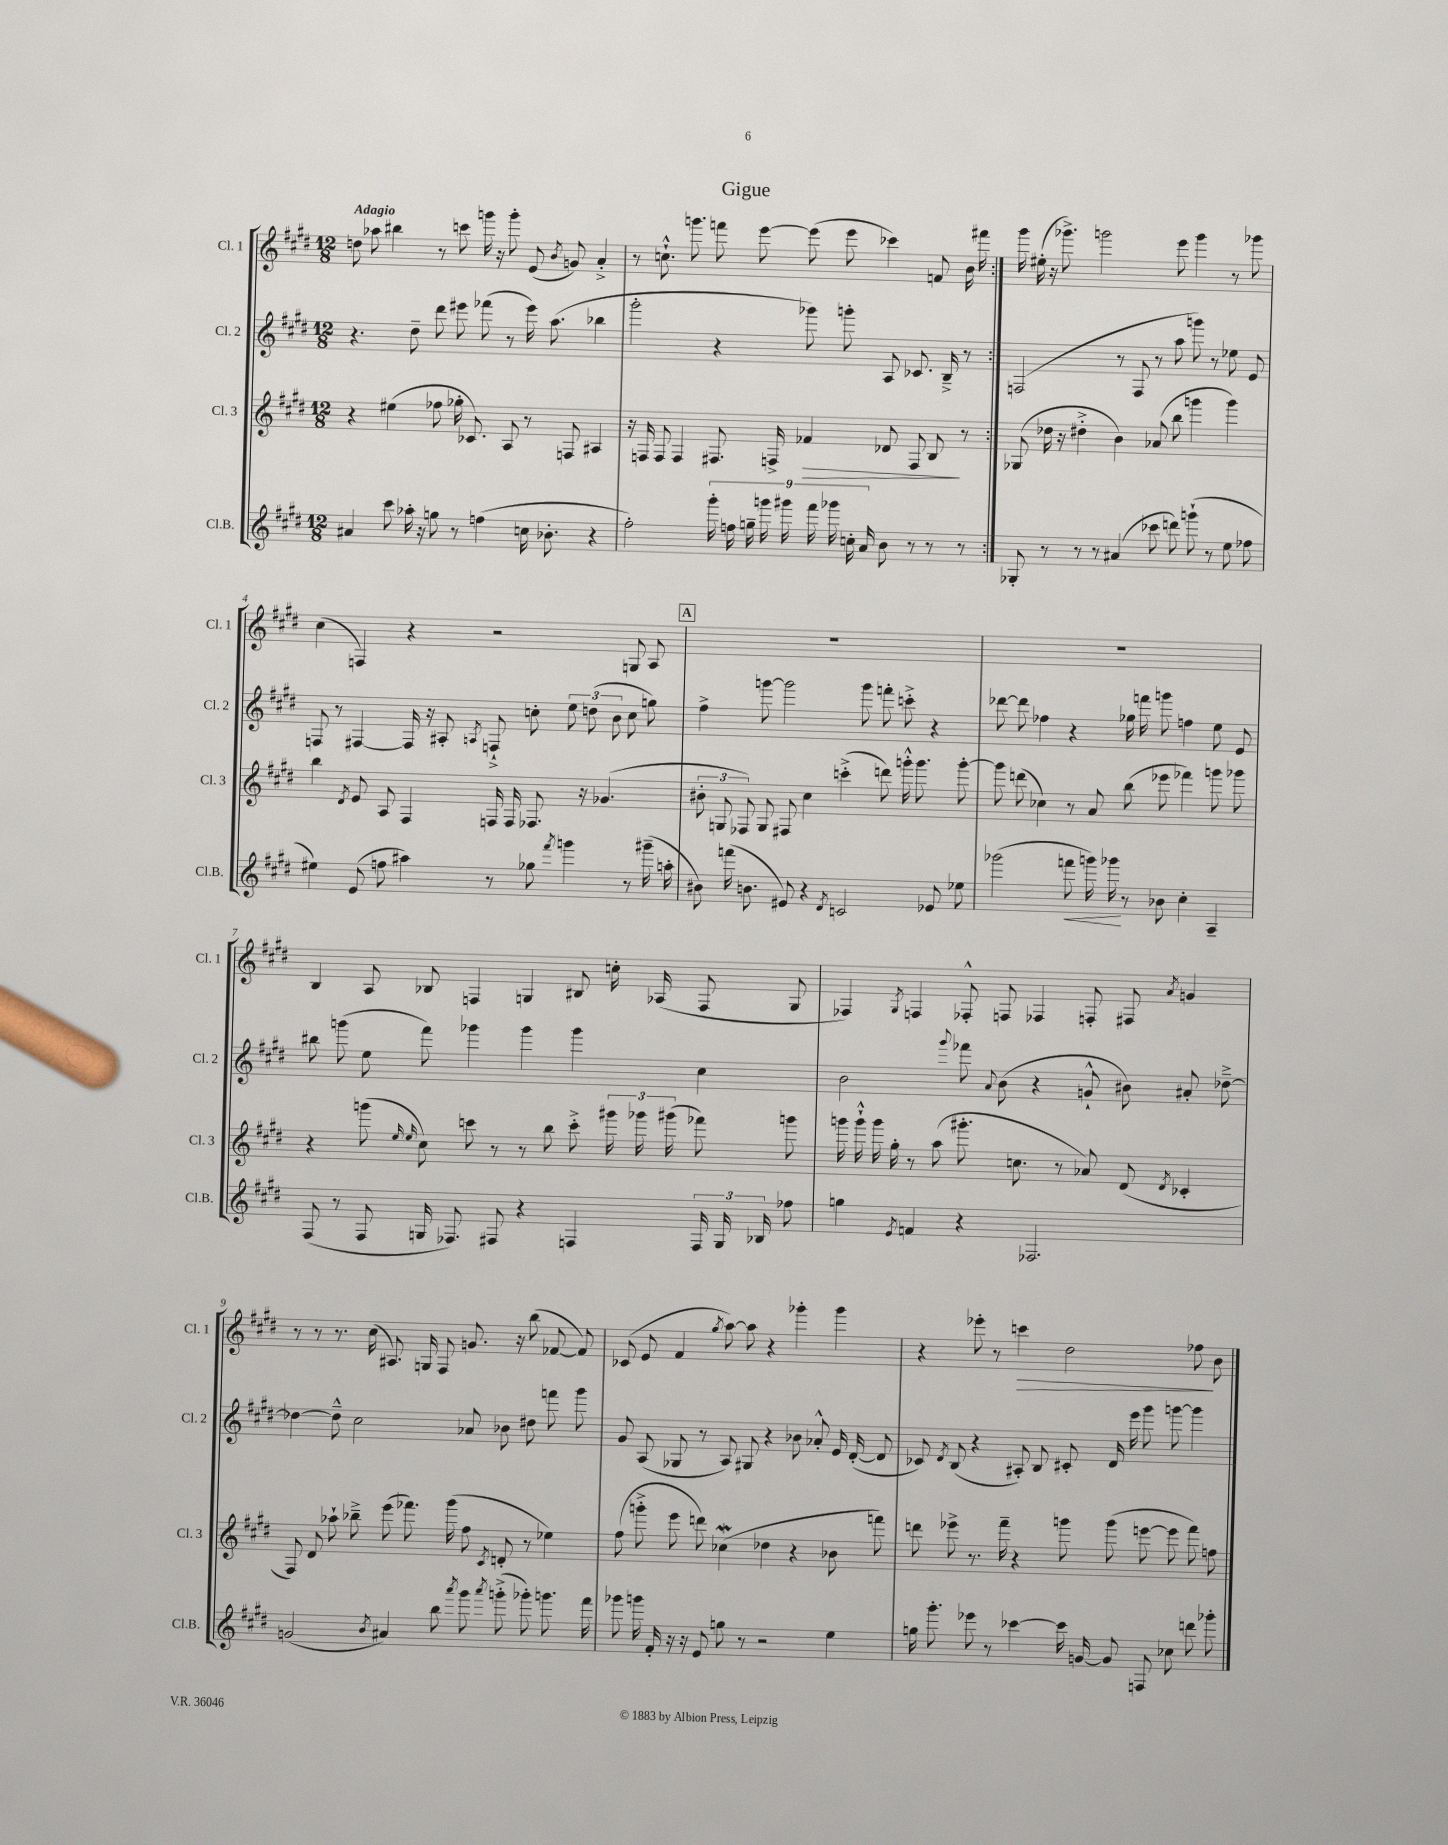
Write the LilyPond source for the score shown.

\header { title = "Gigue" }
<<
\new StaffGroup <<
\new Staff = "s0" \with { instrumentName = "Cl. 1" shortInstrumentName = "Cl. 1" } {
    \clef treble \key e \major \numericTimeSignature \time 12/8 \tempo "Adagio"
    \autoBeamOff \repeat volta 2 { d''8 aes''8 bis''4 r8 c'''8 g'''16 r16 g'''8-. e'8( \acciaccatura { b'8 } g'8) a'4-.-> |
    r8 c''8.-!-^ g'''8. f'''8 e'''8~ e'''8( e'''8 ces'''4) f'8 b'16 fis'''16 | }
    gis'''16 eis''16-.( r16 ges'''8.->) g'''2 e'''8 g'''4 r8 ges'''8 |
    cis''4( f4) r4 r2 g8 a8 |
    \mark \markup { \box "A" } R1. |
    R1. |
    b4 a8 bes8 f4 g4 bis8 c''16-. aes16( f8 g8 |
    fes4) \acciaccatura { gis8 } f4 fes8-.-^ f8 fes4 f8-. fis8 \acciaccatura { a'8 } g'4 |
    r8 r8 r8. cis''16( ais8.) g16 fis8 g'8. r16 b''8( fes'8~ fes'8) |
    ces'8( e'8 fis'4 \acciaccatura { gis''8 } a''8~) a''8 r4 ges'''4-. ges'''4 |
    r4 ees'''8-. r8 c'''4\> dis''2 fes''8\! b'8 \bar "|." |
}
\new Staff = "s1" \with { instrumentName = "Cl. 2" shortInstrumentName = "Cl. 2" } {
    \clef treble \key e \major \numericTimeSignature \time 12/8
    \autoBeamOff \repeat volta 2 { r4. dis''8-- dis'''8 eis'''8 fes'''8( r8 eis'''16) a''8.( bes''4 |
    gis'''2-. r4 ges'''8) g'''8-. a8 ces'8. b16---> r8 | }
    f2( r8 f8 r8 a''8 g'''8) r8 ees''8 e'8 |
    f8 r8 fis4~ fis16 r16 ais8-. \acciaccatura { a8 } f8-!-> c''8-. \tuplet 3/2 { e''8 d''8( b'8 } c''8 g''8) |
    \mark \markup { \box "A" } fis''4-> g'''8~ g'''2 g'''8 f'''8-. c'''8-.-> r4 |
    des'''8~ des'''8 fes''4 r4 ges''16 f'''16 g'''8 f''4 e''8 e'8 |
    bis''8 g'''8( e''8 fis'''8) ges'''4 ges'''4 ges'''4 cis''4 |
    b'2 \appoggiatura { gis'''8 } fes'''8 \appoggiatura { a'8 } b'8( r4 g'8-!-^ bis'8) ais'8-. des''8~---> |
    des''4~ des''8---^ cis''2 aes'8 bes'8 dis''8 f'''8 gis'''8 |
    gis'8 a8( ges8 r8 a8) gis8 r4 bes'8 aes'8-.-^ e'16 dis'16~-.( dis'8 |
    ces'8) \acciaccatura { dis'8 } b8( r4 ais8-.) b8 cis'8-. dis'16 e'''16 gis'''8 g'''8~ g'''4 \bar "|." |
}
\new Staff = "s2" \with { instrumentName = "Cl. 3" shortInstrumentName = "Cl. 3" } {
    \clef treble \key e \major \numericTimeSignature \time 12/8
    \autoBeamOff \repeat volta 2 { r4 eis''4( fes''8 ges''16-. ces'8.) a8 r8 f8 ais4 |
    r16 f16 f8 f4 fis8. f16-> fes'4\> des'8 f8 b8\! r8 | }
    ges8( des''16 r16 dis''4-.-> b'4) aes'8( b''8 g'''4 g'''4) |
    b''4 \acciaccatura { dis'8 } e'8 a8 fis4 f16 f16 fes8. r16 ges'4.( |
    \mark \markup { \box "A" } \tuplet 3/2 { bis'8-. g8 fes8) } g8 fis8 cis''4 c'''4-.->( d'''8) g'''16-.-^ g'''8. g'''8~-. |
    g'''8 d'''8( ces''4) r8 a'8 b''8( ees'''8 fes'''4) g'''8 ges'''8 |
    r4 g'''8( \grace { e''16 e''16 } cis''8) c'''8 r8 r8 b''8 c'''8-.-> \tuplet 3/2 { gis'''16 ges'''16 gis'''16( } fes'''8) g'''8 |
    g'''16 g'''16-!-^ g'''16 gis''16-. r8 a''8( gis'''8.-. c''8. r8 aes'8) dis'8( \acciaccatura { dis'8 } ces'4-. |
    fis8) dis'8 aes''8-! bes''8---> e'''8( fes'''8.) gis'''16( fis''8 \acciaccatura { cis'8 } d'8-. r8 ees''4) |
    fis''8( g'''8-.-> e'''8 d'''8) ces''4\mordent( des''4 r4 bes'8 f'''8) |
    d'''8 ees'''8-> r8. fis'''16-- r4 g'''8 g'''8( e'''8~ e'''8 fis'''8) f''8 \bar "|." |
}
\new Staff = "s3" \with { instrumentName = "Cl.B." shortInstrumentName = "Cl.B." } {
    \clef treble \key e \major \numericTimeSignature \time 12/8
    \autoBeamOff \repeat volta 2 { ais'4 cis'''8 aes''16-. r16 g''8 r8 f''4( c''16 bes'8.-. r4 |
    fis''2-.) \tuplet 9/8 { gis'''16-. f''16 g''16-- g'''16 gis'''16 fis'''16 ges'''16 c''16-. a'16 } b'8 r8 r8 r8 | }
    ges8-. r8 r8 r8 ais'4( ces'''8 d'''8) g'''8-!( r8 e''8 fes''8 |
    eis''4) e'8( f''8 ais''4) r8 ges''8 \acciaccatura { fis'''8 } g'''4 r8 gis'''16--( a''16-. |
    \mark \markup { \box "A" } bis'8) f'''16( b'8. eis'8) r4 \acciaccatura { dis'8 } c'2 ees'8 ees''8 |
    ges'''2( f'''8\< g'''16) ges'''16\! r8 bes'8 cis''4-. a4-- |
    fis8( r8 fis8 g16 fes8.) fis8 r4 f4 \tuplet 3/2 { f16 g16 bes16 } fes''8 |
    g''4 \acciaccatura { e'8 } f'4 r4 fes2. |
    g'2( \acciaccatura { b'8 } ais'4) b''8 \acciaccatura { a'''8 } gis'''8 \acciaccatura { a'''8 } g'''8-.->( ges'''8-.) g'''8. fis'''16 |
    ges'''8 g'''16 fis'16-. r16 r16 e'8 g''8 r8 r2 e''4 |
    g''16 gis'''8.-. ees'''8 r8 ces'''4~ ces'''16 g'16~ g'8 f8 ces''8 d'''8 ges'''8-. \bar "|." |
}
>>
>>
